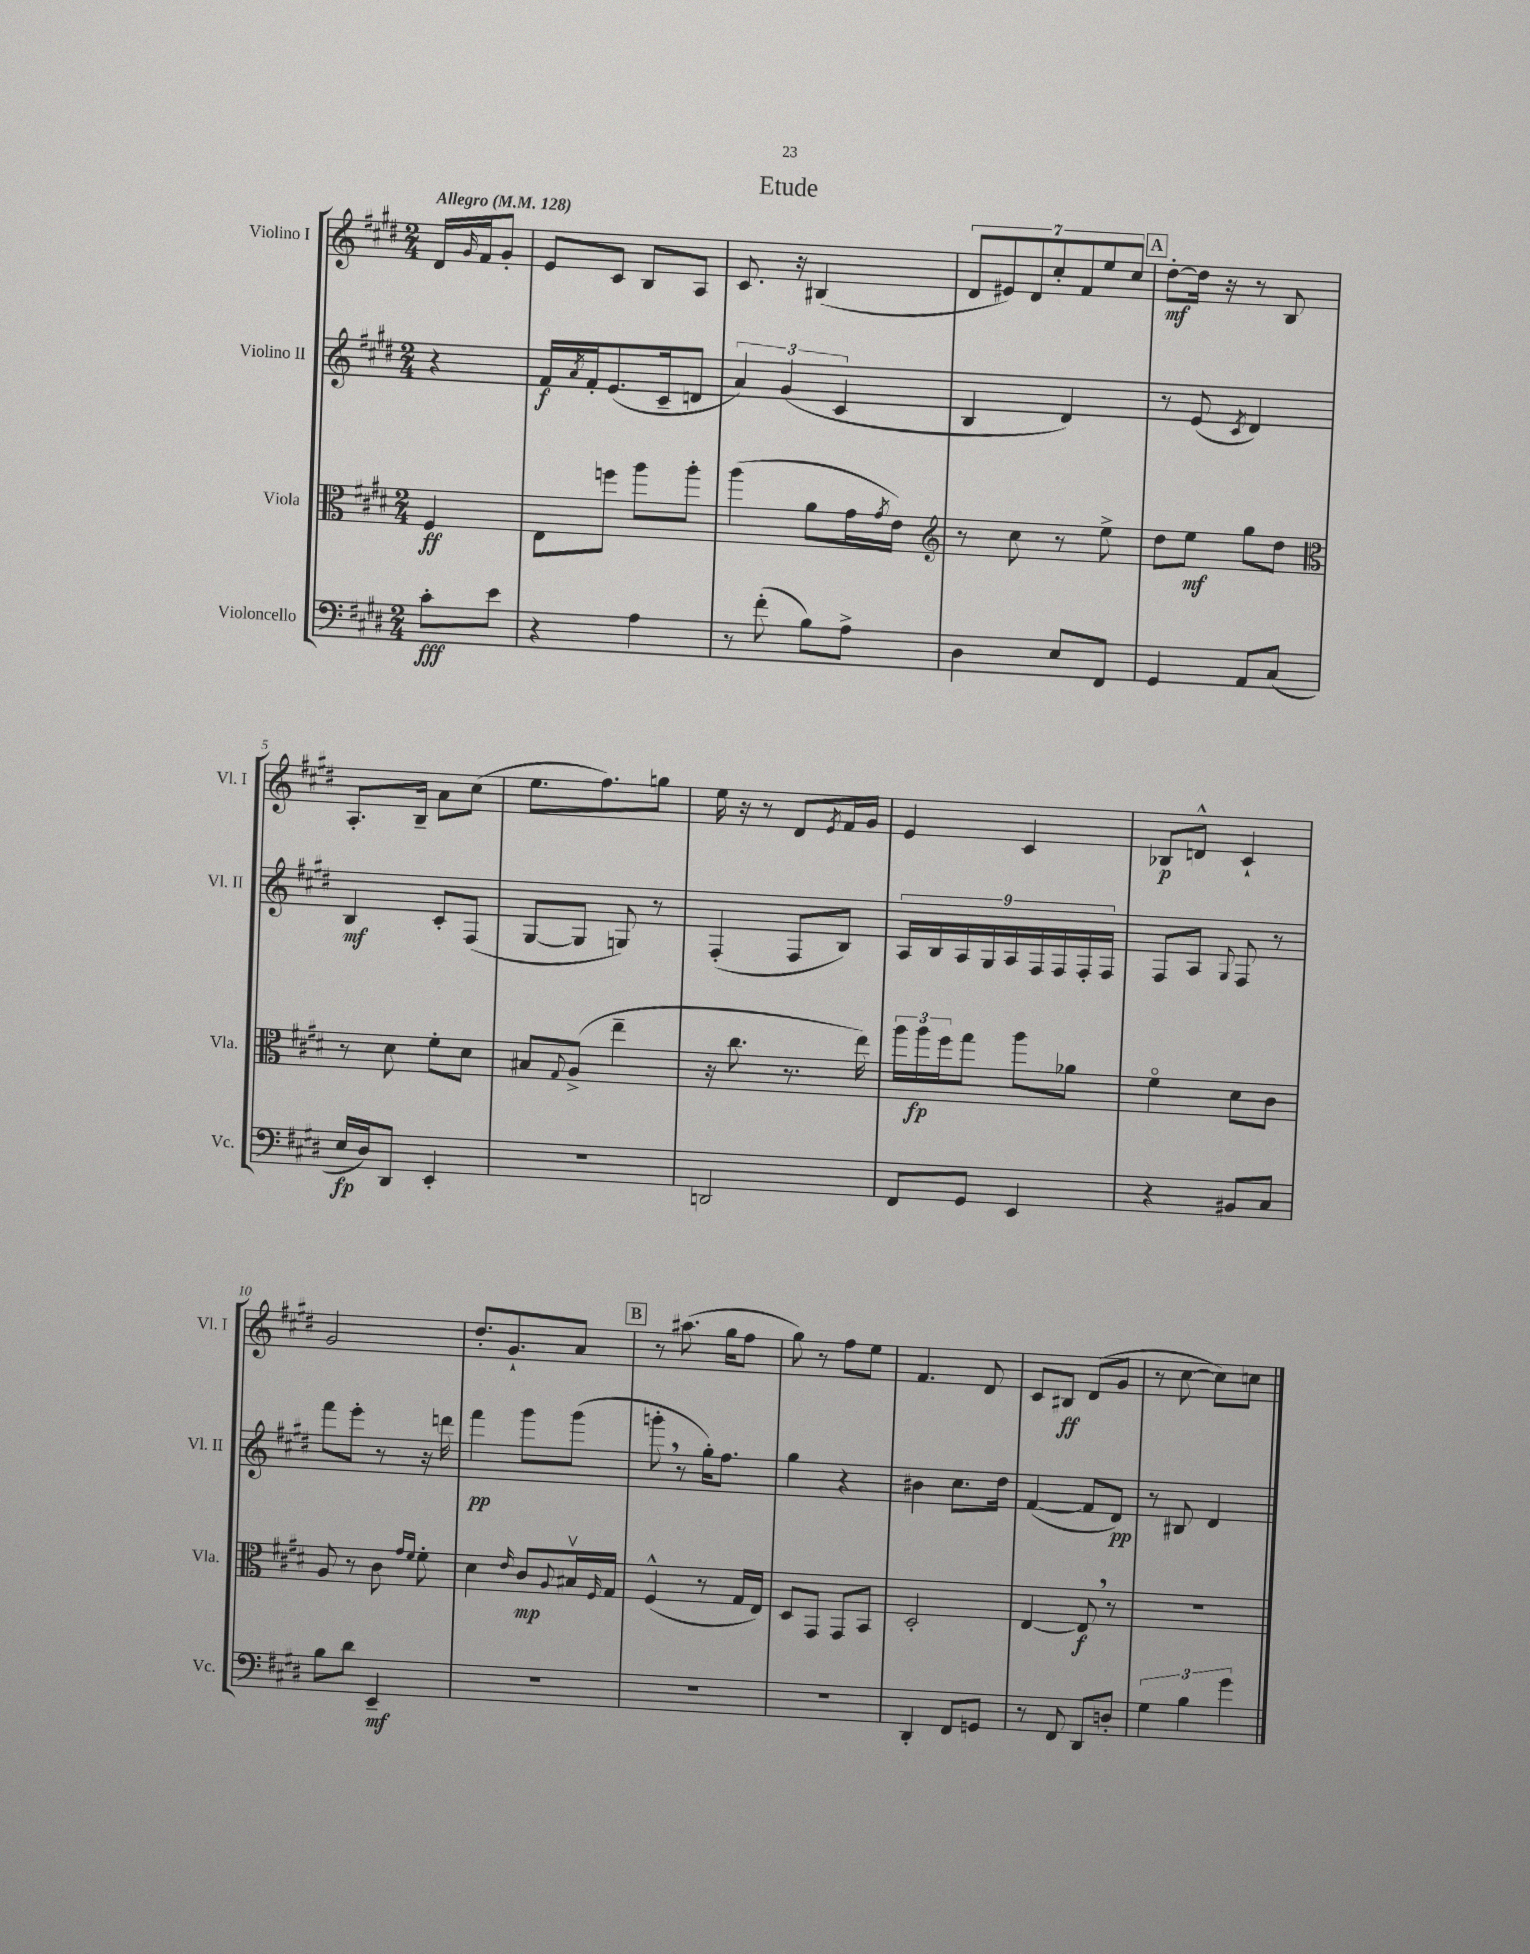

**kern	**dynam	**kern	**dynam	**kern	**dynam	**kern	**dynam
*part4	*part4	*part3	*part3	*part2	*part2	*part1	*part1
*staff4	*staff4	*staff3	*staff3	*staff2	*staff2	*staff1	*staff1
*I"Violoncello	*	*I"Viola	*	*I"Violino II	*	*I"Violino I	*
*I'Vc.	*	*I'Vla.	*	*I'Vl. II	*	*I'Vl. I	*
*clefF4	*	*clefC3	*	*clefG2	*	*clefG2	*
*k[f#c#g#d#]	*	*k[f#c#g#d#]	*	*k[f#c#g#d#]	*	*k[f#c#g#d#]	*
*M2/4	*	*M2/4	*	*M2/4	*	*M2/4	*
*MM128	*	*MM128	*	*MM128	*	*MM128	*
=	=	=	=	=	=	=	=
!	!	!	!	!	!	!LO:TX:a:B:t=Allegro	!
8c#'\L	fff	4F#/	ff	4r	.	16d#/LL	.
.	.	.	.	.	.	16qqg#/	.
.	.	.	.	.	.	16f#/J	.
8e\J	.	.	.	.	.	8g#'/J	.
=1	=1	=1	=1	=1	=1	=1	=1
4r	.	8E\L	.	16f#/LL	f	8e/L	.
.	.	.	.	8qa/	.	.	.
.	.	.	.	16f#'/J	.	.	.
.	.	8ffn\J	.	(8.e/	.	8c#/J	.
4A\	.	8aa\L	.	.	.	8B/L	.
.	.	.	.	16c#~/k	.	.	.
.	.	8aa'\J	.	8dn/J	.	8A/J	.
=2	=2	=2	=2	=2	=2	=2	=2
8r	.	(4aa\	.	6a/)	.	8.c#/	.
(8f#'\	.	.	.	.	.	.	.
.	.	.	.	(6g#/	.	.	.
.	.	.	.	.	.	16r	.
8B\L)	.	8a\L	.	.	.	(4B#X/	.
.	.	.	.	6c#/	.	.	.
8A^\J	.	16g#\L	.	.	.	.	.
.	.	8qg#/	.	.	.	.	.
.	.	16e\JJ)	.	.	.	.	.
=3	=3	=3	=3	=3	=3	=3	=3
*	*	*clefG2	*	*	*	*	*
4D#\	.	8r	.	4B/	.	14d#/L	.
.	.	.	.	.	.	14e#X/)	.
.	.	8cc#\	.	.	.	.	.
.	.	.	.	.	.	14d#/	.
.	.	.	.	.	.	14cc#'/	.
8E/L	.	8r	.	4d#/)	.	.	.
.	.	.	.	.	.	14f#/	.
.	.	.	.	.	.	14ee/	.
8FF#/J	.	8ee^\	.	.	.	.	.
.	.	.	.	.	.	14cc#/J	.
!!LO:REH:place=s1:t=A
=4	=4	=4	=4	=4	=4	=4	=4
4GG#/	.	8dd#\L	.	8r	.	[8dd#'\L	mf
.	.	8ee\J	mf	(8e/	.	16dd#\Jk]	.
.	.	.	.	.	.	16r	.
.	.	.	.	8qc#/	.	.	.
8AA/L	.	8gg#\L	.	4d#/)	.	8r	.
(8C#/J	.	8dd#\J	.	.	.	8B/	.
!!LO:LB:g=z
=5	=5	=5	=5	=5	=5	=5	=5
*	*	*clefC3	*	*	*	*	*
16E/LL	fp	8r	.	4B/	mf	8.A'/L	.
16D#/J)	.	.	.	.	.	.	.
8DD#/J	.	8d#\	.	.	.	.	.
.	.	.	.	.	.	16B~/Jk	.
4EE'/	.	8f#'\L	.	8c#'/L	.	8a\L	.
.	.	8d#\J	.	(8F#/J	.	(8cc#\J	.
=6	=6	=6	=6	=6	=6	=6	=6
2r	.	8B#X/L	.	[8G#/L	.	8.ee\L	.
.	.	8qqG#/	.	.	.	.	.
.	.	(8A^/J	.	8G#/J]	.	.	.
.	.	.	.	.	.	8.ff#\)	.
.	.	4ee~\	.	8Gn/)	.	.	.
.	.	.	.	8r	.	8ggn\J	.
=7	=7	=7	=7	=7	=7	=7	=7
2DDn/	.	16r	.	(4F#'/	.	16ee\	.
.	.	8.cc#\	.	.	.	16r	.
.	.	.	.	.	.	8r	.
.	.	8.r	.	8F#/L	.	8d#/L	.
.	.	.	.	.	.	8qe/	.
.	.	.	.	8B/J)	.	16f#/L	.
.	.	16ee\)	.	.	.	16g#/JJ	.
=8	=8	=8	=8	=8	=8	=8	=8
8FF#/L	.	24aa\LL	.	18A/LL	.	4e/	.
.	.	24aa\	fp	.	.	.	.
.	.	.	.	18B/	.	.	.
.	.	24ff#\J	.	.	.	.	.
.	.	.	.	18A/	.	.	.
8GG#/J	.	8gg#\J	.	.	.	.	.
.	.	.	.	18G#/	.	.	.
.	.	.	.	18A/	.	.	.
4EE/	.	8aa\L	.	.	.	4c#/	.
.	.	.	.	18F#/	.	.	.
.	.	.	.	18F#/	.	.	.
.	.	8a-X\J	.	.	.	.	.
.	.	.	.	18F#'/	.	.	.
.	.	.	.	18F#/JJ	.	.	.
=9	=9	=9	=9	=9	=9	=9	=9
4r	.	4f#\	.	8F#/L	.	8B-X/L	p
.	.	.	.	8A/J	.	8dn^^/J	.
.	.	.	.	8qqG#/	.	.	.
8BB#X/L	.	8d#\L	.	8F#/	.	4c#`/	.
8C#/J	.	8c#\J	.	8r	.	.	.
!!LO:LB:g=z
=10	=10	=10	=10	=10	=10	=10	=10
8B\L	.	8A/	.	8fff#\L	.	2g#/	.
8d#\J	.	8r	.	8eee'\J	.	.	.
4EE~/	mf	8c#\	.	8r	.	.	.
.	.	16qqg#/LL	.	.	.	.	.
.	.	16qqf#/JJ	.	.	.	.	.
.	.	8f#'\	.	16r	.	.	.
.	.	.	.	16dddn\	.	.	.
=11	=11	=11	=11	=11	=11	=11	=11
2r	.	4d#\	.	4fff#\	pp	8.dd#'/L	.
.	.	.	.	.	.	8.g#`/	.
.	.	16qqe/	.	.	.	.	.
.	.	8c#/L	mp	8ggg#\L	.	.	.
.	.	8qqA/	.	.	.	.	.
.	.	16B#Xv/L	.	(8ggg#\J	.	8a/J	.
.	.	16qqF#/	.	.	.	.	.
.	.	16G#/JJ	.	.	.	.	.
!!LO:REH:place=s1:t=B
=12	=12	=12	=12	=12	=12	=12	=12
2r	.	(4F#^^/	.	8gggn',\	.	8r	.
.	.	.	.	8r	.	(8.aa#X\	.
.	.	8r	.	16gg#'\KL)	.	.	.
.	.	.	.	8.ff#\J	.	16gg#\KL	.
.	.	16G#/LL	.	.	.	8ff#\J	.
.	.	16E/JJ)	.	.	.	.	.
=13	=13	=13	=13	=13	=13	=13	=13
2r	.	8D#/L	.	4gg#\	.	8gg#\)	.
.	.	8GG#/J	.	.	.	8r	.
.	.	8GG#/L	.	4r	.	8ff#\L	.
.	.	8BB/J	.	.	.	8ee\J	.
=14	=14	=14	=14	=14	=14	=14	=14
4DD#'/	.	2D#'/	.	4b#X\	.	4.f#/	.
8FF#/L	.	.	.	8.cc#\L	.	.	.
8GGn/J	.	.	.	.	.	8d#/	.
.	.	.	.	16dd#\Jk	.	.	.
=15	=15	=15	=15	=15	=15	=15	=15
8r	.	[4E/	.	([4f#/	.	8c#/L	.
8FF#/	.	.	.	.	.	8B#X/J	ff
8DD#/L	.	8E,/]	f	8f#/L]	.	(8d#/L	.
8Dn'/J	.	8r	.	8d#/J)	pp	8g#/J	.
=16	=16	=16	=16	=16	=16	=16	=16
6G#\	.	2r	.	8r	.	8r	.
.	.	.	.	8B#X/	.	[8cc#\	.
6B\	.	.	.	.	.	.	.
.	.	.	.	4d#/	.	8cc#\L])	.
6g#\	.	.	.	.	.	.	.
.	.	.	.	.	.	8ccn\J	.
==	==	==	==	==	==	==	==
*-	*-	*-	*-	*-	*-	*-	*-
